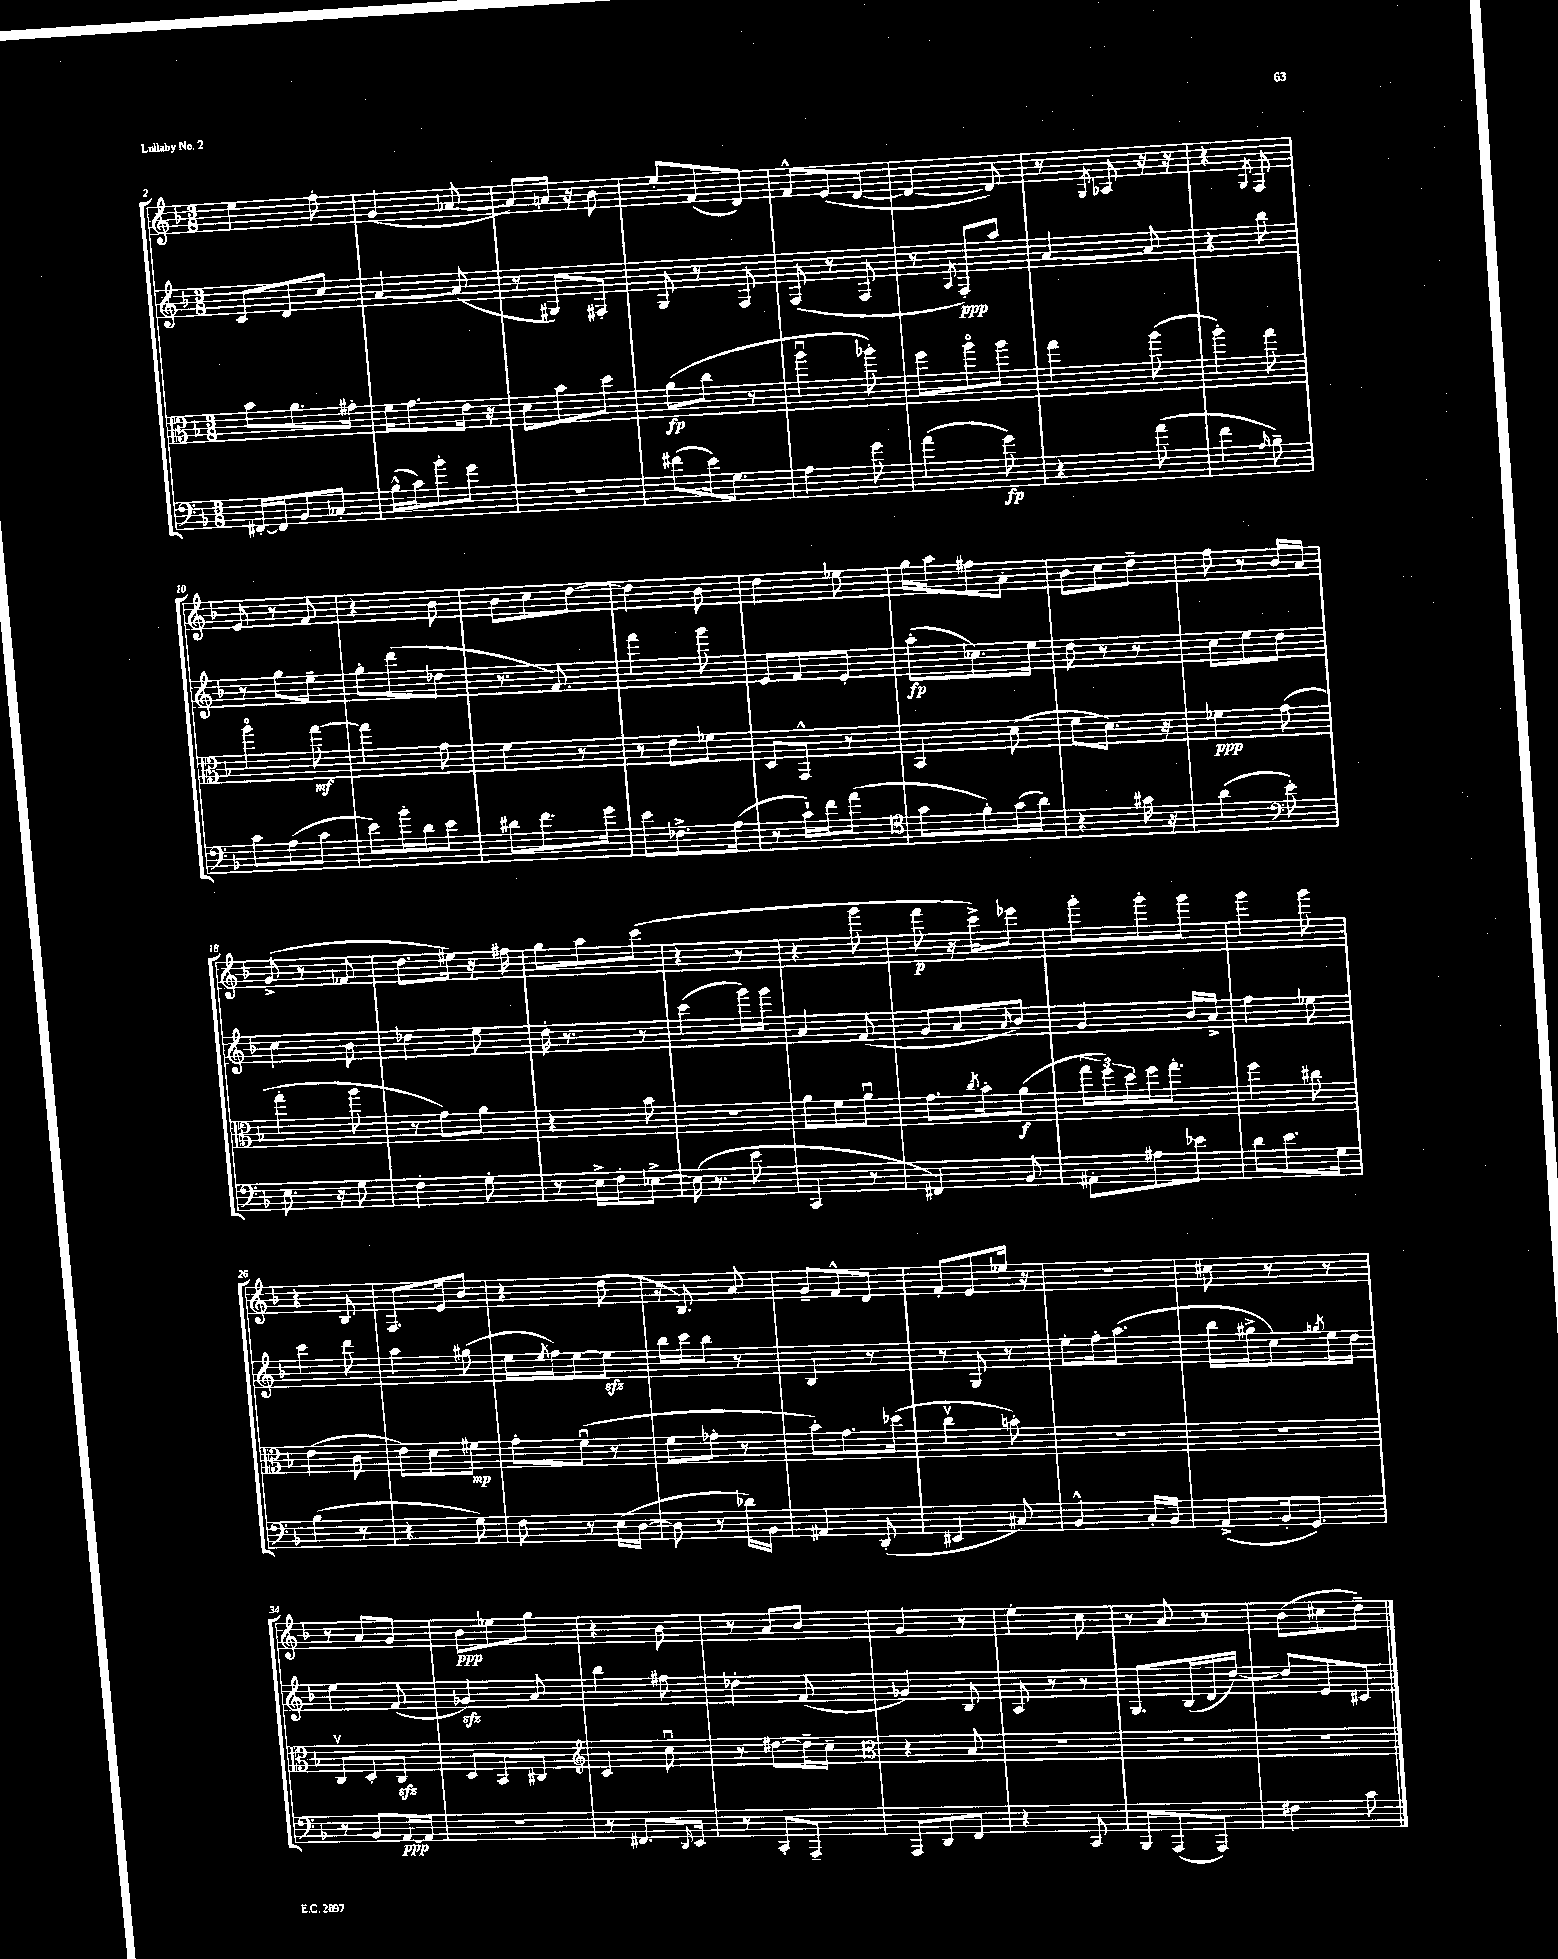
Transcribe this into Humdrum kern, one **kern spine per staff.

**kern	**kern	**kern	**kern
*staff4	*staff3	*staff2	*staff1
*clefF4	*clefC3	*clefG2	*clefG2
*k[b-]	*k[b-]	*k[b-]	*k[b-]
*M3/8	*M3/8	*M3/8	*M3/8
[16FF#'	8b-	8c	4ee
16FF#]	.	.	.
8BB-	8.a	8d	.
8C-'	.	8cc	8ff'
.	16g#'	.	.
=	=	=	=
(16B-^^	16f	[4a	(4g
16c)	8.g	.	.
8b-'	.	.	.
8g	16e	(8a]	[8a-
.	16r	.	.
=	=	=	=
4.r	8d	8r	8a-])
.	8b-	8G#)	16a
.	.	.	16r
.	8dd	8F#'	8b-
=	=	=	=
(8f#	(8a	8G	8ee'
16e)	8cc	8r	(8f
8.G	.	.	.
.	8r	8F	8d)
=	=	=	=
4A	4aau	(8F	8f^^
.	.	8r	(8e
8g	8aa-')	8F	[8d
=	=	=	=
(4a	8ff	8r	4d_
.	.	8qA	.
.	8aao	8F')	.
8g)	8aa	8aa	8d])
=	=	=	=
4r	4gg	[4a	8r
.	.	.	8qG
.	.	.	8A-
(8a	(8aa	8a]	16r
.	.	.	16r
=	=	=	=
4f	4aa')	4r	4r
16qqA	.	.	8qG
8B-~)	8gg	8bb-	8F
=	=	=	=
8c	4aao	8r	8e
(8A	.	8gg	8r
8c	[8gg	8ee~	8f
=	=	=	=
8e)	4gg]	8gg'	4r
16b-'	.	(8ddd	.
16d	.	.	.
8e	8g	8dd-	8b-
=	=	=	=
8d#	4f	8.r	8b-
8.f	.	.	8cc
.	.	8.f)	.
.	8r	.	[8dd
16g	.	.	.
=	=	=	=
8e	8r	4fff	4dd]
8.F-^	8e	.	.
.	8f-	8ggg	8b-
(16A	.	.	.
=	=	=	=
8r	8D	8e	4dd
16c`)	8GG^^	8f	.
16f	.	.	.
(8a	8r	8e'	8ee-
=	=	=	=
*clefC4	*	*	*
8g	4BB-	(8aa'	16gg
.	.	.	16aa
8f')	.	8.cc-)	8ff#
(16g	(8d	.	8a'
16a)	.	16ee	.
=	=	=	=
4r	8f	8dd	8b-
.	8.d)	8r	8cc
16g#	.	8r	8dd~
16r	16r	.	.
=	=	=	=
(4a	4f-	8cc	8ff
.	.	8ee	8r
*clefF4	*	*	*
8e')	(8g	8dd	16b-
.	.	.	16a
=	=	=	=
8.E	4gg'	4cc	(8g^
.	.	.	8r
16r	.	.	.
8G	8aa	8b-	8f-
=	=	=	=
4F'	8r	4dd-	8.dd
.	8g)	.	.
.	.	.	16ee#)
8G'	8a	8ee	16r
.	.	.	16ff#
=	=	=	=
8r	4r	16dd'	8gg
.	.	8.r	.
16E^	.	.	8aa
16F'	.	.	.
[8E-^	8b-	8r	(8ccc
=	=	=	=
(16E-]	4.r	(4ccc	4r
8.r	.	.	.
8e	.	16ggg)	8r
.	.	16ggg	.
=	=	=	=
4CC	8a	4a	4r
.	8f	.	.
8r	8au	(8f	8ggg
=	=	=	=
4FF#)	8.g	8g	8fff
.	.	8a	16r
.	8qcc	.	.
.	16b-'	.	16ccc^)
.	.	16qqa	.
8BB-	(8a	8b-)	8eee-
=	=	=	=
8AA#'	24gg	4g	8ggg'
.	24ff)	.	.
.	24dd	.	.
8A#	16ff	.	8ggg'
.	8.gg'	.	.
8e-	.	16b-	8ggg
.	.	16a^	.
=	=	=	=
8d	4ff	4ff	4ggg
8.e	.	.	.
.	8cc#	8ee-	8ggg
16G	.	.	.
=	=	=	=
(4B-	(4e	4ccc	4r
8r	8c	8ddd	8B-
=	=	=	=
4r	8e)	4aa	8.F
.	8d	.	.
.	.	.	16e
8G)	8f#	(8gg#	8b-
=	=	=	=
8F	8g'	16ee	4r
.	.	8qee	.
.	.	16ff)	.
8r	(8fu	[8ee	.
(16E	8r	8ee]	(8dd
[16D	.	.	.
=	=	=	=
8D]	8f	16bb-	16r
.	.	16ccc	8.B-)
8r	8g-'	8bb-	.
16d-)	8r	8r	8a
16BB-	.	.	.
=	=	=	=
4AA#	8b-')	4B-	8g~
.	8.g	.	8f^^
(8DD'	.	8r	8d
.	(16dd-	.	.
=	=	=	=
4EE#	4ccv	8r	8f'
.	.	8G	8e
8C#)	8b')	8r	16ee-
.	.	.	16r
=	=	=	=
4BB-^^	4.r	8ee'	4.r
.	.	16ff'	.
.	.	(8.aa	.
16C'	.	.	.
16BB-	.	.	.
=	=	=	=
(8AA^	4.r	16bb-	8cc#
.	.	16gg#^	.
16BB-'	.	8cc)	8r
8.GG)	.	.	.
.	.	8qgg	.
.	.	16ee	8r
.	.	16dd	.
=	=	=	=
8r	8Cv	4ee	8r
8BB-	8D'	.	8a
[16AA	8C	(8f	8g
16AA]	.	.	.
=	=	=	=
4.r	8D	4g-)	8b-
.	8BB-	.	8ee-
.	8C#	8a	8gg
=	=	=	=
*	*clefG2	*	*
8r	4c	4bb-	4r
8.FF#	.	.	.
.	8ccu	8ff#	8b-
16qqDD	.	.	.
16EE	.	.	.
=	=	=	=
8r	8r	4dd-'	8r
8CC'	[8dd#	.	8a
8AAA~	16dd#~]	(8f	8b-
.	16cc~	.	.
=	=	=	=
*	*clefC3	*	*
8AAA	4r	4g-)	4g
8DD	.	.	.
8FF	8B-	8B-	8r
=	=	=	=
4r	4.r	8A	4ee'
.	.	8r	.
8CC	.	8r	8cc
=	=	=	=
8BBB-	4.r	8.G	8r
(8AAA	.	.	8a
.	.	(16B-	.
8AAA)	.	16d	8r
.	.	[16dd)	.
=	=	=	=
4F#	4.r	8dd]	(8b-
.	.	8e	8cc#
8c	.	8c#	8dd~)
==	==	==	==
*-	*-	*-	*-
